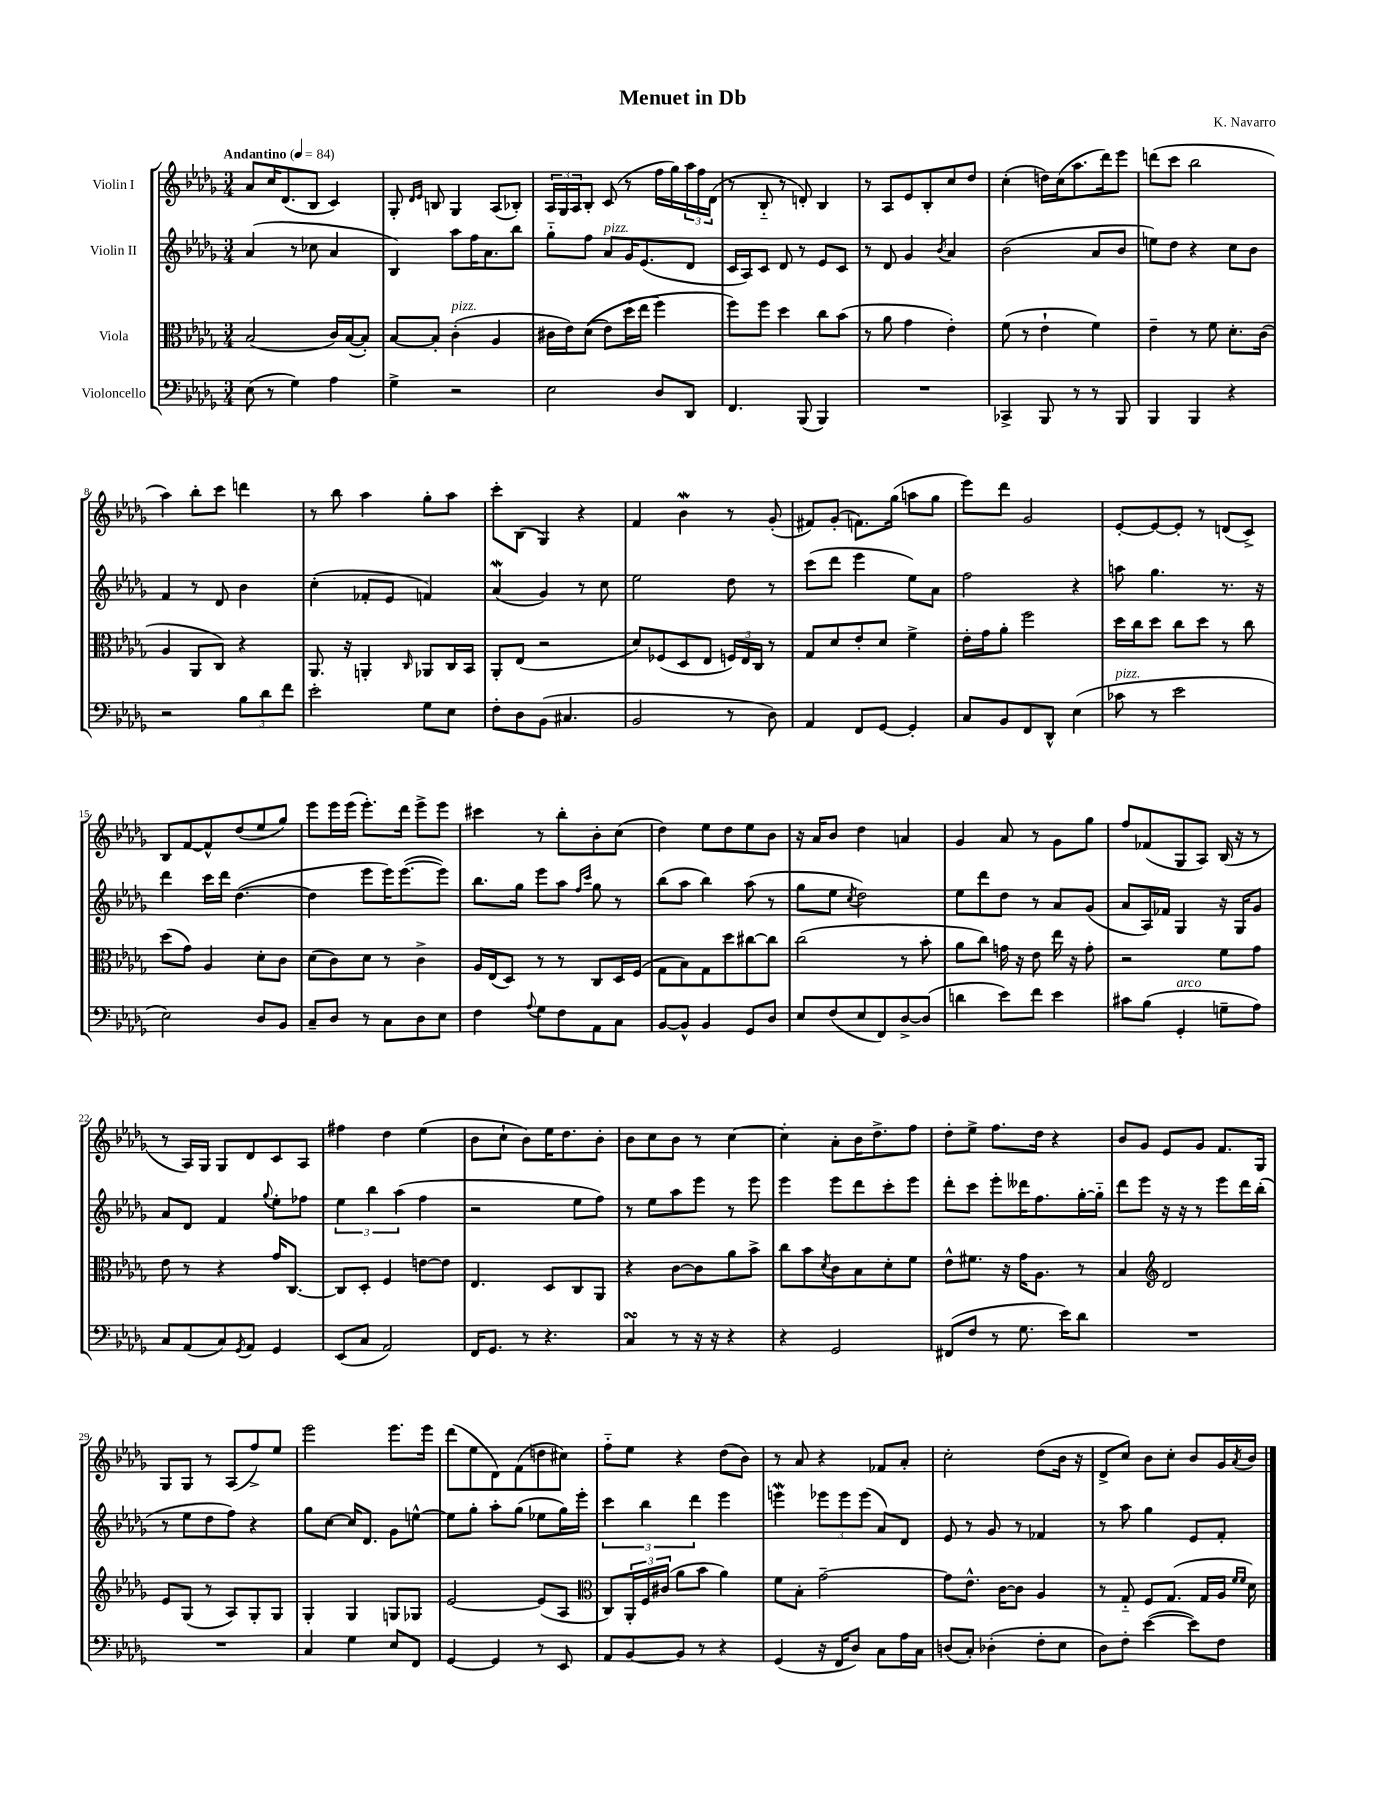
\header { title = "Menuet in Db" composer = "K. Navarro" }
<<
\new StaffGroup <<
\new Staff = "s0" \with { instrumentName = "Violin I" } {
    \clef treble \key des \major \numericTimeSignature \time 3/4 \tempo "Andantino" 4 = 84
    aes'8 c''16 des'8.( bes8 c'4) |
    ges8-. \grace { des'16 ees'16 } b8 ges4 aes8( bes8-.) |
    \tuplet 3/2 { aes16 ges16 aes16 } bes8-. c'8( r8 f''16 ges''16) \tuplet 3/2 { aes''16 f''16 des'16( } |
    r8 bes8-_ r8 d'8-.) bes4 |
    r8 aes8 ees'8 bes8-. c''8 des''8 |
    c''4-.( d''16) c''16( aes''8. des'''16) ees'''8 |
    d'''8( c'''8 bes''2 |
    aes''4) bes''8-. c'''8 d'''4 |
    r8 bes''8 aes''4 ges''8-. aes''8 |
    c'''8-. bes8( ges4) r4 |
    f'4 bes'4\mordent r8 ges'8-.( |
    fis'8) ges'8-.( f'8.) ges''16( a''8 ges''8 |
    ees'''8) des'''8 ges'2 |
    ees'8~-. ees'8~ ees'8-. r8 d'8( c'8->) |
    bes8 f'8~ f'8-^ des''8( ees''8 ges''8) |
    ees'''8 ees'''16 ees'''16( ees'''8.-.) des'''16 ees'''8-> ees'''8 |
    cis'''4 r8 bes''8-. bes'8-. c''8( |
    des''4) ees''8 des''8 ees''8 bes'8 |
    r16 aes'16 bes'8 des''4 a'4 |
    ges'4 aes'8 r8 ges'8 ges''8 |
    f''8 fes'8( ges8 aes8) bes16( r16 r8 |
    r8 aes16) ges16 ges8 des'8 c'8 aes8 |
    fis''4 des''4 ees''4( |
    bes'8 c''8-! bes'8) ees''16 des''8. bes'8-. |
    bes'8 c''8 bes'8 r8 c''4~ |
    c''4-. aes'8-. bes'16 des''8.-> f''8 |
    des''8-. ees''8-> f''8. des''16 r4 |
    bes'8 ges'8 ees'8 ges'8 f'8. ges16 |
    ges8 ges8 r8 aes8( f''8->) ees''8 |
    ees'''2 ees'''8. ees'''16 |
    des'''8( ees''8 des'8) f'8( d''8 cis''8) |
    f''8-_ ees''8 r4 des''8( bes'8) |
    r8 aes'8 r4 fes'8 aes'8-. |
    c''2-. des''8( bes'16 r16 |
    des'8-> c''8) bes'8 c''8-. bes'8 ges'16 \acciaccatura { aes'8 } bes'16 \bar "|." |
}
\new Staff = "s1" \with { instrumentName = "Violin II" } {
    \clef treble \key des \major \numericTimeSignature \time 3/4
    aes'4( r8 ces''8 aes'4 |
    bes4) aes''8 f''16 aes'8. bes''8 |
    ges''8-_ f''8 aes'8^\markup { \italic "pizz." } ges'16 ees'8.( des'8 |
    c'16 aes16) c'8 des'8 r8 ees'8 c'8 |
    r8 des'8 ges'4 \acciaccatura { bes'8 } aes'4 |
    bes'2( aes'8 bes'8 |
    e''8) des''8 r4 c''8 bes'8 |
    f'4 r8 des'8 bes'4 |
    c''4-.( fes'8-. ees'8 f'4) |
    aes'4\mordent( ges'4) r8 c''8 |
    ees''2 des''8 r8 |
    c'''8( des'''8 ees'''4 ees''8) aes'8 |
    f''2 r4 |
    a''8 ges''4. r8. r16 |
    des'''4 c'''16 des'''16 des''4.~( |
    des''4 ees'''8 ees'''16) ees'''8.~( ees'''8) |
    bes''8. ges''16 ees'''8 aes''8 \grace { f''16 c'''16 } ges''8 r8 |
    bes''8( aes''8 bes''4) aes''8( r8 |
    ges''8 ees''8 \acciaccatura { c''8 } des''2) |
    ees''8 des'''8 des''8 r8 aes'8 ges'8( |
    aes'8 aes16) fes'16 ges4 r16 ges16 ges'8 |
    aes'8 des'8 f'4 \appoggiatura { ges''8 } ees''8-. fes''8 |
    \tuplet 3/2 { ees''4 bes''4 aes''4( } f''4 |
    r2 ees''8 f''8) |
    r8 ees''8 aes''8 ees'''8 r8 ees'''8 |
    ees'''4 ees'''8 des'''8 c'''8-. ees'''8 |
    des'''8-. c'''8 ees'''8-. deses'''16 f''8. ges''16~-. ges''16-_ |
    des'''8 ees'''8 r16 r16 r8 ees'''8 des'''16 bes''16-.( |
    r8 ees''8 des''8 f''8) r4 |
    ges''8 c''8~ c''16 des'8. ges'8 e''8~-^ |
    e''8 ges''8-. aes''8-. ges''8( ees''8 ges''16) ees'''16-. |
    \tuplet 3/2 { c'''4 bes''4 des'''4 } ees'''4 |
    e'''4\mordent \tuplet 3/2 { ees'''8 ees'''8 ees'''8( } aes'8) des'8 |
    ees'8 r8 ges'8 r8 fes'4 |
    r8 aes''8 ges''4 ees'8 f'8-. \bar "|." |
}
\new Staff = "s2" \with { instrumentName = "Viola" } {
    \clef alto \key des \major \numericTimeSignature \time 3/4
    bes2( c'16) bes16~( bes8-.) |
    bes8~ bes8-. c'4-.^\markup { \italic "pizz." }( aes4 |
    cis'16 ees'16) des'8(\( ees'8) des''16( ees''16 f''4\) |
    f''8) f''8 des''4 c''8 bes'8( |
    r8 aes'8 ges'4 ees'4-.) |
    f'8( r8 ees'4-! f'4) |
    ees'4-- r8 f'8 des'8.-. c'16( |
    aes4 aes,8 c8) r4 |
    aes,8. r16 a,4-. \grace { c16 } aes,8 c16 bes,16 |
    aes,8-. ees8( r2 |
    des'8) fes8( des8 ees8 \tuplet 3/2 { f16) ees16 c16 } r8 |
    ges8 des'8 ees'8-. des'8 f'4-> |
    ees'16-. ges'16 aes'8-. f''2 |
    des''16 c''16 des''8 c''8 des''8 r8 c''8 |
    des''8( ges'8) aes4 des'8-. c'8 |
    des'8( c'8) des'8 r8 c'4-> |
    aes16 ees16( des8) r8 r8 c8 des16 f16( |
    ges8 bes8) ges8 des''8 cis''8~ cis''8 |
    c''2( r8 bes'8-. |
    aes'8 c''8) g'16 r16 ees'8 ees''16 r16 g'8-. |
    r2 f'8 ges'8 |
    ees'8 r8 r4 ges'16 c8.~ |
    c8 des8-. f4 e'8~ e'8 |
    ees4. des8 c8 aes,8 |
    r4 c'8~ c'8 aes'8 bes'8-> |
    c''8 bes'8 \acciaccatura { des'8 } c'8 bes8 des'8-. f'8 |
    ees'8-^ fis'8. r16 ges'16 aes8. r8 |
    bes4 \clef treble des'2 |
    ees'8 ges8( r8 aes8) ges8-. ges8 |
    ges4-. ges4 g8 ges8 |
    ees'2~ ees'8( aes8 |
    \clef alto c8) \tuplet 3/2 { aes,16-. f16 cis'16( } aes'8 bes'8 aes'4) |
    f'8 bes8-. ges'2~-- |
    ges'8 ees'8.-^ c'16~ c'8 aes4 |
    r8 ges8-_ f8 ges8.( ges16 aes16 \grace { f'16 f'16 } des'16) \bar "|." |
}
\new Staff = "s3" \with { instrumentName = "Violoncello" } {
    \clef bass \key des \major \numericTimeSignature \time 3/4
    ees8( r8 ges4) aes4 |
    ges4-> r2 |
    ees2 des8 des,8 |
    f,4. bes,,8( bes,,4) |
    R2. |
    ces,4-> bes,,8 r8 r8 bes,,8 |
    bes,,4 bes,,4 r4 |
    r2 \tuplet 3/2 { bes8 des'8 f'8 } |
    ees'2-. ges8 ees8 |
    f8-. des8 bes,8( cis4. |
    bes,2 r8 des8) |
    aes,4 f,8 ges,8~ ges,4-. |
    c8 bes,8 f,8 des,8-^ ees4( |
    ces'8^\markup { \italic "pizz." } r8 ees'2 |
    ees2) des8 bes,8 |
    c8-- des8 r8 c8 des8 ees8 |
    f4 \appoggiatura { aes8 } ges8 f8 aes,8 c8 |
    bes,8~ bes,8-^ bes,4 ges,8 des8 |
    ees8 f8( ees8 f,8) des8~-> des8( |
    d'4 ees'8) f'8 ees'4 |
    cis'8 bes8( ges,4-.^\markup { \italic "arco" } g8-- aes8) |
    c8 aes,8( c8) \acciaccatura { ges,8 } aes,8 ges,4 |
    ees,8( c8 aes,2) |
    f,16 ges,8. r8 r4. |
    c4\turn r8 r16 r16 r4 |
    r4 ges,2 |
    fis,8( f8 r8 ges8. ees'16) des'8 |
    R2. |
    R2. |
    c4 ges4 ees8 f,8 |
    ges,4~ ges,4 r8 ees,8 |
    aes,8 bes,8~ bes,8 r8 r4 |
    ges,4( r16 f,16 des8) c8 aes16 c16 |
    d8( c8-.) des4-.( f8-. ees8 |
    des8) f8-. ees'4~( ees'8) f8 \bar "|." |
}
>>
>>
